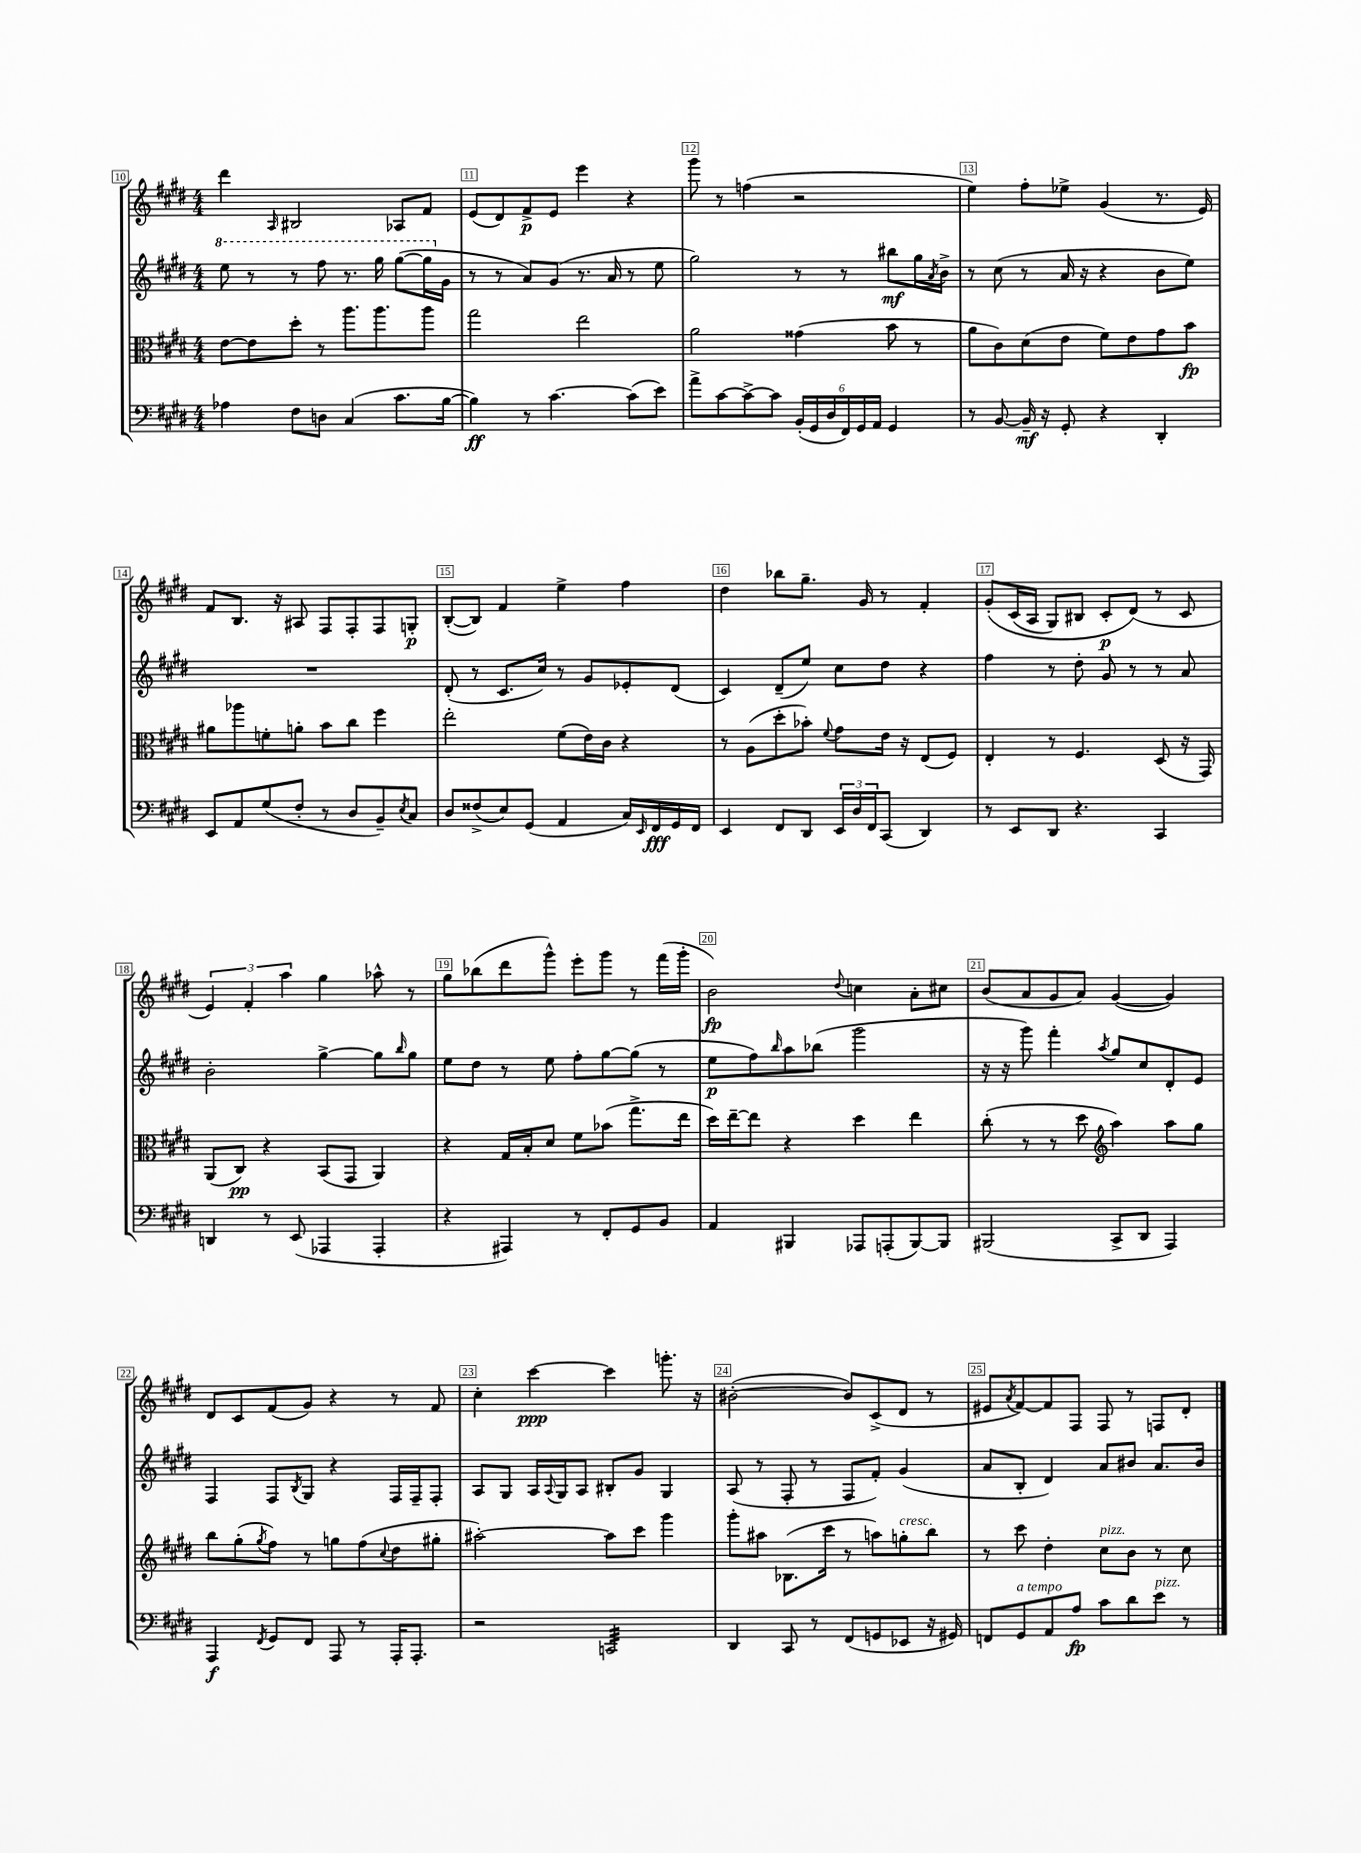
<<
\new StaffGroup <<
\new Staff = "s0" {
    \clef treble \key e \major \numericTimeSignature \time 4/4
    dis'''4 \grace { a16 } bis2 aes8 fis'8 |
    e'8( dis'8) fis'8->\p e'8 e'''4 r4 |
    gis'''8 r8 f''4( r2 |
    e''4) fis''8-. ees''8-> gis'4( r8. e'16) |
    fis'8 b8. r16 ais8 fis8 fis8-. fis8 g8-.\p |
    b8~-.( b8) fis'4 e''4-> fis''4 |
    dis''4 bes''8 gis''8.-- gis'16 r8 fis'4-. |
    gis'8-.\( cis'16( a16 gis8) bis8 cis'8-.\p dis'8(\) r8 cis'8 |
    \tuplet 3/2 { e'4) fis'4-. a''4 } gis''4 aes''8-^ r8 |
    gis''8 bes''8( dis'''8 gis'''8-^) e'''8-. gis'''8 r8 fis'''16( gis'''16-. |
    b'2\fp) \appoggiatura { dis''8 } c''4 a'8-. cis''8 |
    b'8( a'8 gis'8 a'8) gis'4~( gis'4) |
    dis'8 cis'8 fis'8( gis'8) r4 r8 fis'8 |
    cis''4-. cis'''4~\ppp cis'''4 g'''8.-. r16 |
    bis'2~-.( bis'8) cis'8->( dis'8 r8 |
    eis'8 \acciaccatura { a'8 } fis'8~) fis'8 fis8 fis8 r8 f8 dis'8-. \bar "|." |
}
\new Staff = "s1" {
    \clef treble \key e \major \numericTimeSignature \time 4/4
    \ottava #1 e'''8 r8 r8 fis'''8 r8. gis'''16 gis'''8~( gis'''16 \ottava #0 gis'16 |
    r8 r8 a'8) gis'8( r8. a'16 r8 e''8 |
    gis''2) r8 r8 bis''8\mf gis''16 \acciaccatura { a'8 } b'16-> |
    r8 cis''8( r8 a'16 r16 r4 b'8 e''8) |
    R1 |
    dis'8-.( r8 cis'8. cis''16) r8 gis'8 ees'8-. dis'8( |
    cis'4) dis'8--( e''8) cis''8 dis''8 r4 |
    fis''4 r8 dis''8-. gis'8 r8 r8 a'8 |
    b'2-. gis''4~-> gis''8 \grace { b''16 } gis''8 |
    e''8 dis''8 r8 e''8 fis''8-. gis''8~ gis''8( r8 |
    e''8\p fis''8) \grace { b''16 } a''8 bes''8( gis'''2 |
    r16 r16 gis'''8) fis'''4-. \acciaccatura { a''8 } gis''8 cis''8 dis'8-. e'8 |
    fis4 fis8 \acciaccatura { b8 } gis8 r4 fis16 fis16-- fis8-. |
    a8 gis8 a16 \appoggiatura { a8 } gis16 a8 bis8-. gis'8 gis4 |
    a8( r8 fis8-. r8 fis8 fis'8-.) gis'4( |
    a'8 b8-. dis'4) a'8 bis'8 a'8. bis'16 \bar "|." |
}
\new Staff = "s2" {
    \clef alto \key e \major \numericTimeSignature \time 4/4
    e'8~ e'8 dis''8-. r8 a''8. a''8. a''8 |
    gis''2 e''2 |
    a'2 gisis'4( b'8 r8 |
    a'8 cis'8) dis'8( e'8 fis'8) e'8 gis'8 b'8\fp |
    ais'8 aes''8 f'8-. a'8-. b'8 cis''8 fis''4 |
    e''2-. fis'8( e'16) cis'16 r4 |
    r8 a8( dis''8-. bes'8-.) \appoggiatura { fis'8 } gis'8 e'16 r16 e8( fis8) |
    e4-. r8 fis4. dis8( r16 gis,16) |
    a,8( cis8\pp) r4 b,8( gis,8 a,4) |
    r4 gis16 b16-. dis'8 fis'8 bes'8( gis''8.-> e''16 |
    dis''16) e''16~-- e''8 r4 dis''4 e''4 |
    cis''8-.( r8 r8 dis''8 \clef treble a''4) a''8 gis''8 |
    b''8 gis''8-.( \acciaccatura { gis''8 } fis''8) r8 g''8 fis''8( \appoggiatura { cis''8 } dis''8 gis''8-. |
    ais''2~-.) ais''8 cis'''8 gis'''4 |
    gis'''8-. ais''8 bes8.( cis'''16 r8 a''8) g''8-.^\markup { \italic "cresc." } b''8 |
    r8 cis'''8 dis''4-. cis''8^\markup { \italic "pizz." } b'8 r8 cis''8 \bar "|." |
}
\new Staff = "s3" {
    \clef bass \key e \major \numericTimeSignature \time 4/4
    aes4 fis8 d8 cis4( cis'8. b16~ |
    b4\ff) r8 cis'4.~ cis'8( e'8) |
    a'8-> cis'8~ cis'8~-> cis'8 \tuplet 6/4 { b,16-.( gis,16 dis16 fis,16) gis,16 a,16 } gis,4 |
    r8 b,8~ b,16--\mf r16 gis,8-. r4 dis,4-. |
    e,8 a,8 gis8( fis8-. r8 dis8 b,8--) \acciaccatura { e8 } cis8 |
    dis8 fisis8->( e8) gis,8( a,4 cis16) \grace { e,16 } fis,16\fff gis,16 fis,16 |
    e,4 fis,8 dis,8 \tuplet 3/2 { e,16 dis16 fis,16 } cis,8( dis,4) |
    r8 e,8 dis,8 r4. cis,4 |
    d,4 r8 e,8( aes,,4 aes,,4-. |
    r4 ais,,4) r8 fis,8-. gis,8 b,8 |
    a,4 bis,,4 aes,,8 a,,8-.( bis,,8~) bis,,8 |
    bis,,2( cis,8-> dis,8 a,,4) |
    a,,4\f \acciaccatura { fis,8 } gis,8 fis,8 a,,8 r8 a,,16-. a,,8.-. |
    r2 c,2:32 |
    dis,4 cis,8 r8 fis,8( g,8 ees,8 r16 gis,16) |
    f,8 gis,8^\markup { \italic "a tempo" } a,8 a8\fp cis'8 dis'8 e'8^\markup { \italic "pizz." } r8 \bar "|." |
}
>>
>>
\layout { \context { \Score currentBarNumber = #10 \override BarNumber.break-visibility = ##(#f #t #t) barNumberVisibility = #all-bar-numbers-visible \override BarNumber.stencil = #(make-stencil-boxer 0.1 0.3 ly:text-interface::print) } }
